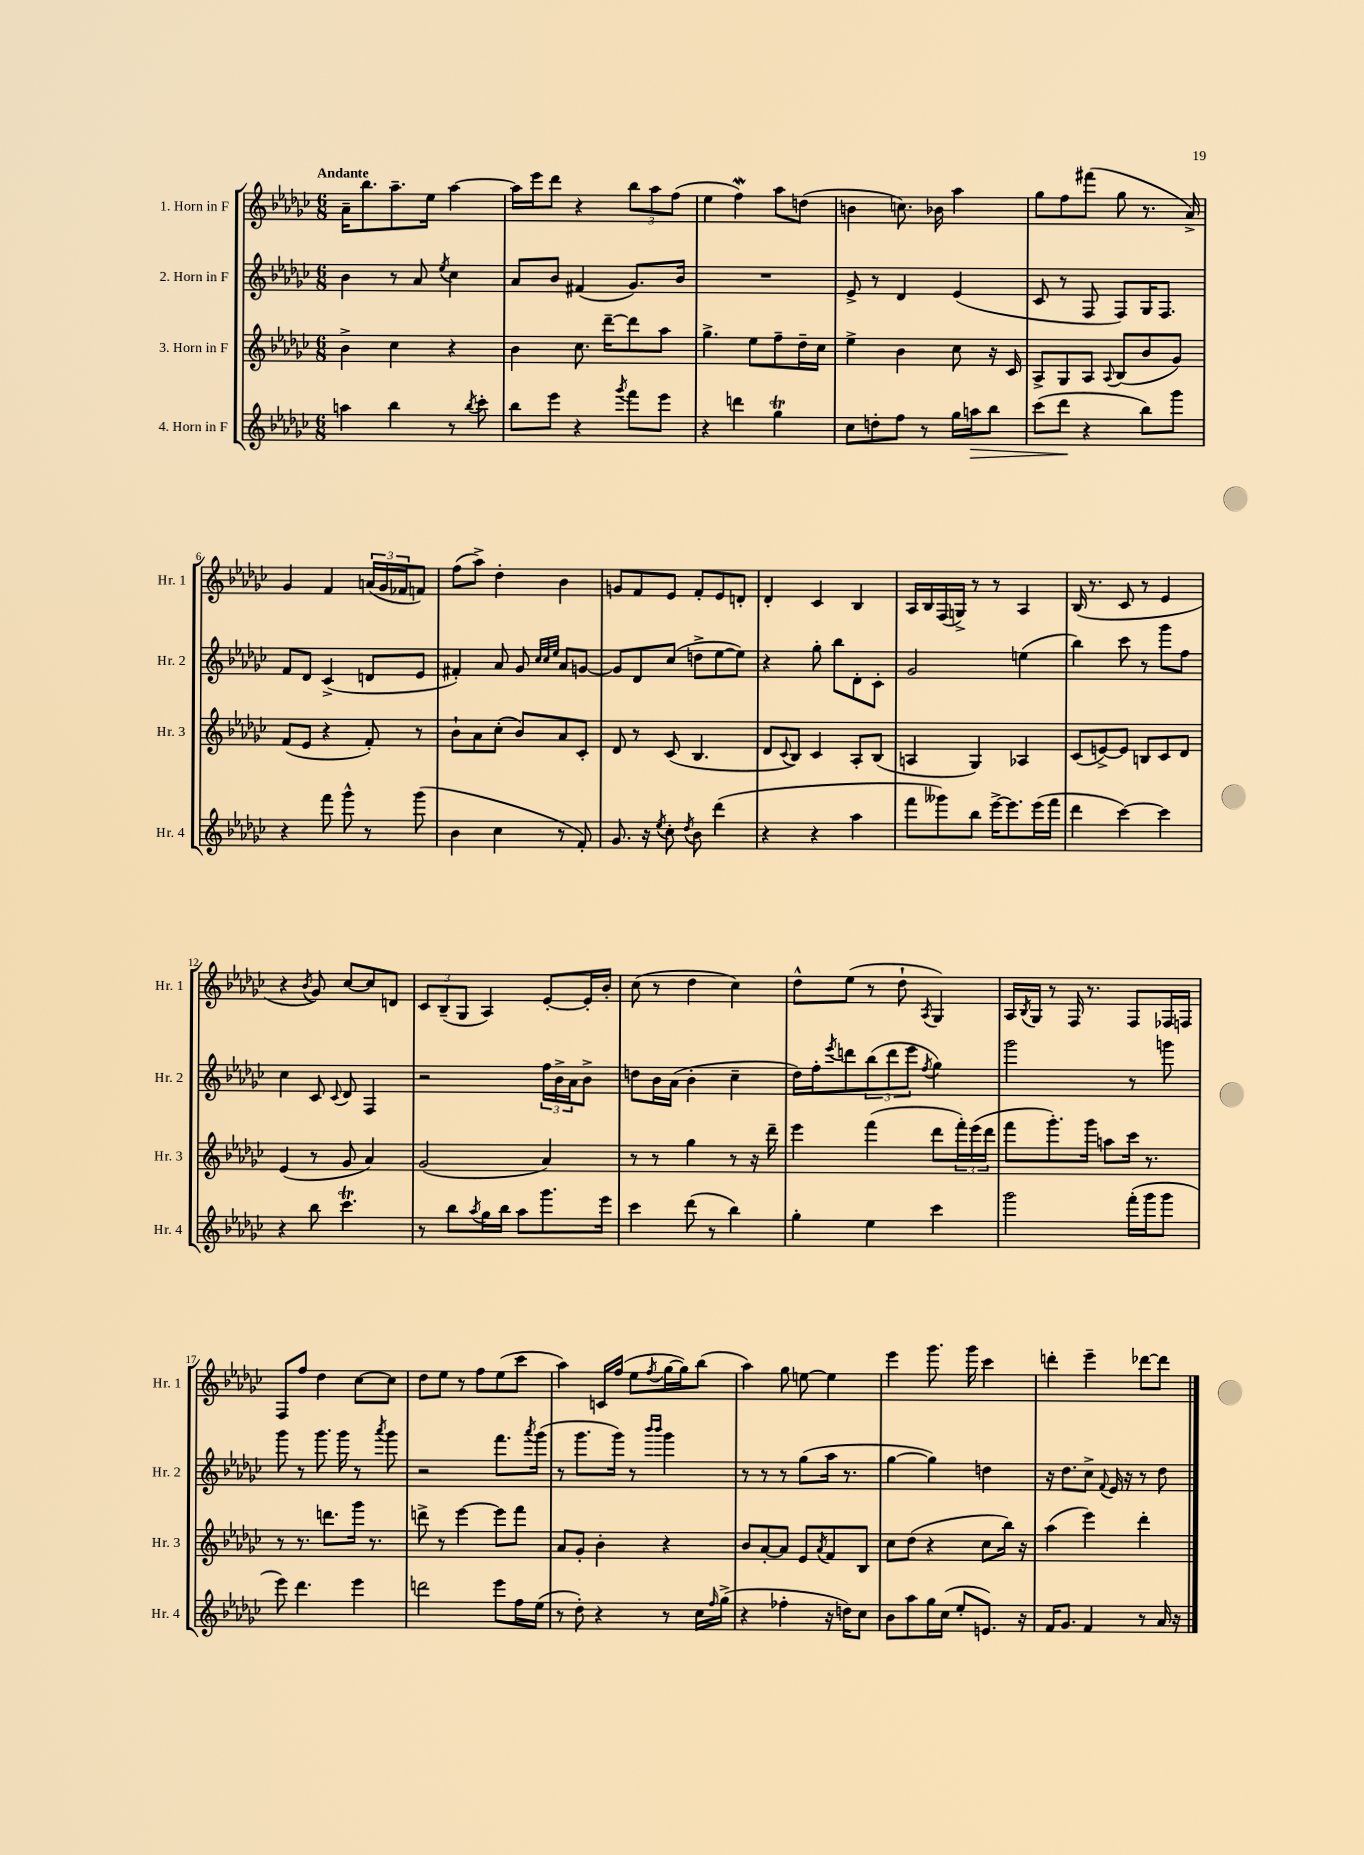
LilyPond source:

<<
\new StaffGroup <<
\new Staff = "s0" \with { instrumentName = "1. Horn in F" shortInstrumentName = "Hr. 1" } {
    \clef treble \key ges \major \numericTimeSignature \time 6/8 \tempo "Andante"
    aes'16-- bes''8. aes''8.-- ees''16 aes''4~ |
    aes''16 ees'''16 des'''8 r4 \tuplet 3/2 { bes''8 aes''8 f''8( } |
    ees''4 f''4\mordent) aes''8 d''8( |
    b'4 c''8.) bes'16 aes''4 |
    ges''8 f''8 fis'''8( ges''8 r8. aes'16->) |
    ges'4 f'4 \tuplet 3/2 { a'16( ges'16 fes'16 } f'8) |
    f''8( aes''8->) des''4-. bes'4 |
    g'8 f'8 ees'8 f'8-. ees'8 d'8-. |
    des'4-. ces'4 bes4 |
    aes16 bes16 f16( g16->) r8 r8 aes4 |
    bes16( r8. ces'8 r8 ees'4 |
    r4 \acciaccatura { bes'8 } ges'8) ces''8~ ces''8 d'8 |
    \tuplet 3/2 { ces'8 bes8--( ges8 } aes4) ees'8~-. ees'16-. bes'16-. |
    ces''8( r8 des''4 ces''4) |
    des''8-^ ees''8( r8 des''8-! \acciaccatura { aes8 } ges4) |
    aes16 \acciaccatura { bes8 } ges16 r8 f16 r8. f8 fes16 f16 |
    f8 f''8 des''4 ces''8~ ces''8 |
    des''8 ees''8 r8 f''8 ees''8( ces'''8 |
    aes''4) c'16 f''16( ees''8 \acciaccatura { f''8 } ges''16~ ges''16) bes''8( |
    aes''4) ges''8 e''8~ e''4 |
    ees'''4 ges'''8. ges'''16 ces'''4 |
    d'''4-. ees'''4-- des'''8~ des'''8 \bar "|." |
}
\new Staff = "s1" \with { instrumentName = "2. Horn in F" shortInstrumentName = "Hr. 2" } {
    \clef treble \key ges \major \numericTimeSignature \time 6/8
    bes'4 r8 aes'8 \acciaccatura { ees''8 } ces''4 |
    aes'8 bes'8 fis'4( ges'8.) bes'16 |
    R2. |
    ees'8-> r8 des'4 ees'4( |
    ces'8 r8 f8 f8) ges16 f8. |
    f'8 des'8 ces'4->( d'8 ees'8 |
    fis'4-.) aes'8 ges'8 \grace { ces''32 ces''32 ees''32 } aes'8 g'8~ |
    g'8 des'8 ces''8( d''8-> ees''8~ ees''8) |
    r4 ges''8-. bes''8 des'8-. ces'8-. |
    ges'2 e''4( |
    bes''4) ces'''8 r8 ges'''8 f''8 |
    ces''4 ces'8 \appoggiatura { ces'8 } des'8 f4 |
    r2 \tuplet 3/2 { f''16 bes'16-> aes'16 } bes'8-> |
    d''8 bes'16 aes'16( bes'4-. ces''4-- |
    des''16) f''16-. \acciaccatura { ees'''8 } d'''8 \tuplet 3/2 { bes''8( d'''8 ees'''8 } \acciaccatura { f''8 } ges''4) |
    ges'''2 r8 g'''8 |
    ges'''8 r8 ges'''8. ges'''16 r8 \acciaccatura { aes'''8 } ges'''8 |
    r2 f'''8. \acciaccatura { aes'''8 } ges'''16( |
    r8 ges'''8. ges'''16) r8 \grace { bes'''16 bes'''16 } ges'''4 |
    r8 r8 r8 ges''8( aes''16 r8. |
    ges''4~ ges''4) d''4 |
    r16 des''8. ces''8-> \appoggiatura { f'8 } ees'16 r16 r8 des''8 \bar "|." |
}
\new Staff = "s2" \with { instrumentName = "3. Horn in F" shortInstrumentName = "Hr. 3" } {
    \clef treble \key ges \major \numericTimeSignature \time 6/8
    bes'4-> ces''4 r4 |
    bes'4 ces''8. des'''16~-- des'''8 aes''8 |
    ges''4.-> ees''8 f''8-- des''16-- ces''16 |
    ees''4-> bes'4 ces''8 r16 ces'16 |
    aes8-> ges8 aes8 \appoggiatura { aes8 } bes8( bes'8 ges'8) |
    f'8( ees'8 r4 f'8-.) r8 |
    bes'8-! aes'8 ces''8-.( bes'8) aes'8 ces'8-. |
    des'8 r8 ces'8( bes4. |
    des'8 \appoggiatura { ces'8 } bes8) ces'4 aes8-. bes8( |
    a4 ges4) aes4 |
    ces'8( e'8~->) e'8 b8 ces'8 des'8 |
    ees'4( r8 ges'8 aes'4) |
    ges'2( aes'4) |
    r8 r8 ges''4 r8 r16 des'''16-- |
    ees'''4 f'''4( des'''8 \tuplet 3/2 { f'''16-.) ees'''16( des'''16 } |
    f'''8 ges'''8.-.) ges'''16 a''8 ces'''16 r8. |
    r8 r8. d'''8. ges'''16 r8. |
    d'''8-> r8 ees'''4~ ees'''8 f'''8 |
    aes'8 ges'8-. bes'4-. r4 |
    bes'8 aes'8~-. aes'8 ees'8 \acciaccatura { aes'8 } f'8 bes8 |
    ces''8 des''8( r4 ces''8 bes''16) r16 |
    aes''4( ees'''4) des'''4-. \bar "|." |
}
\new Staff = "s3" \with { instrumentName = "4. Horn in F" shortInstrumentName = "Hr. 4" } {
    \clef treble \key ges \major \numericTimeSignature \time 6/8
    a''4 bes''4 r8 \acciaccatura { bes''8 } ces'''8-. |
    bes''8 ees'''8 r4 \acciaccatura { ges'''8 } f'''8 ees'''8 |
    r4 d'''4 ges''4\trill |
    ces''8 d''8-. f''8 r8 ges''16 a''16\> bes''8 |
    ces'''8( des'''8\! r4 bes''8) ges'''8 |
    r4 f'''8 ges'''8-^ r8 ges'''8( |
    bes'4 ces''4 r8 f'8-.) |
    ges'8. r16 \acciaccatura { ees''8 } ces''8-. \acciaccatura { des''8 } bes'8 des'''4( |
    r4 r4 aes''4 |
    f'''8 geses'''8) bes''8 ees'''16~-> ees'''8. ees'''16( f'''16 |
    des'''4 ces'''4~) ces'''4 |
    r4 bes''8 ces'''4.\trill |
    r8 bes''8 \acciaccatura { aes''8 } ges''16 bes''16 aes''8 ges'''8. ees'''16 |
    ces'''4 des'''8( r8 bes''4) |
    ges''4-. ees''4 ces'''4 |
    ges'''2 f'''16-.( ges'''16 ges'''8 |
    ees'''8) des'''4. ees'''4 |
    d'''2 ees'''8 f''16 ees''16( |
    r8 des''8-.) r4 r8 ces''16 \grace { f''16 } ges''16->( |
    r4 fes''4-. r16 d''16) ces''8 |
    bes'8 aes''8 ges''16 ces''16( ees''8-. e'8.) r16 |
    f'16 ges'8. f'4 r8 aes'16 r16 \bar "|." |
}
>>
>>
